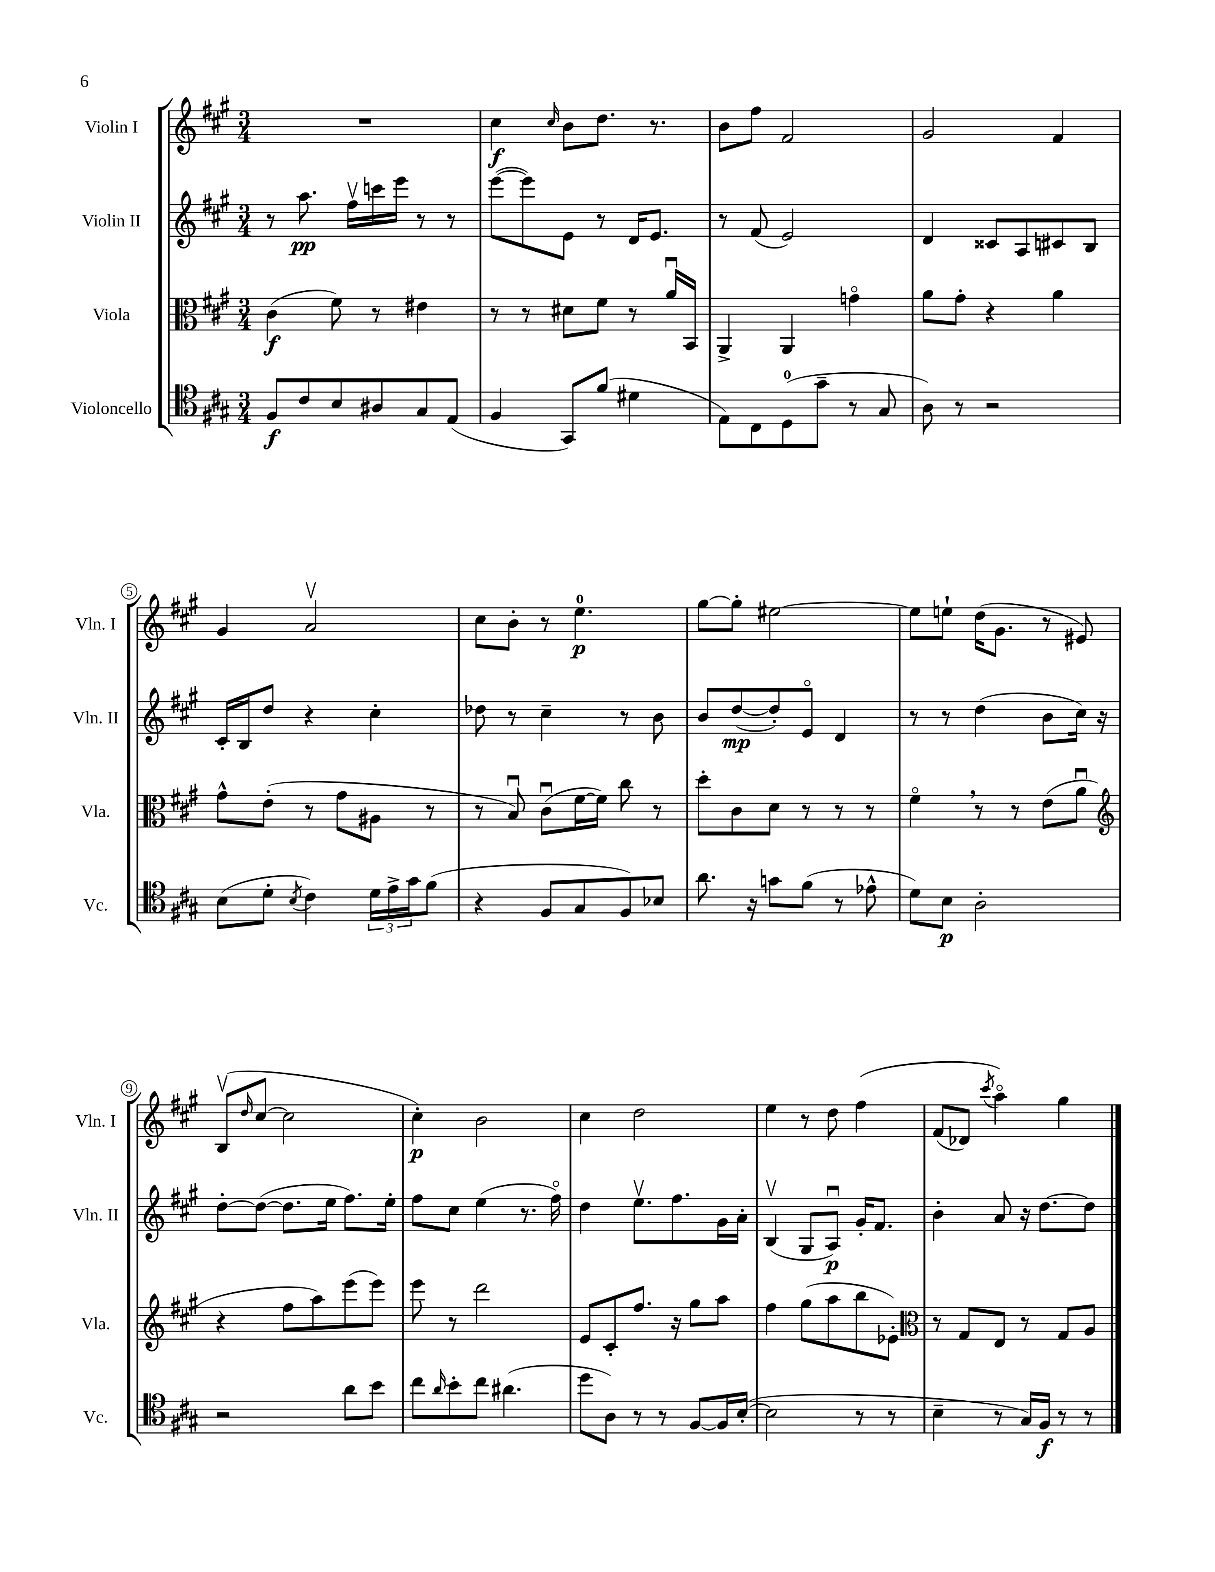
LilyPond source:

<<
\new StaffGroup <<
\new Staff = "s0" \with { instrumentName = "Violin I" shortInstrumentName = "Vln. I" } {
    \clef treble \key a \major \numericTimeSignature \time 3/4
    R2. |
    cis''4\f \grace { cis''16 } b'8 d''8. r8. |
    b'8 fis''8 fis'2 |
    gis'2 fis'4 |
    gis'4 a'2\upbow |
    cis''8 b'8-. r8 e''4.-0\p |
    gis''8~ gis''8-. eis''2~ |
    eis''8 e''8-! d''16( gis'8. r8 eis'8) |
    b8\upbow( \grace { d''16 } cis''8~ cis''2 |
    cis''4-.\p) b'2 |
    cis''4 d''2 |
    e''4 r8 d''8 fis''4\( |
    fis'8( des'8) \acciaccatura { cis'''8 } a''4\flageolet\) gis''4 \bar "|." |
}
\new Staff = "s1" \with { instrumentName = "Violin II" shortInstrumentName = "Vln. II" } {
    \clef treble \key a \major \numericTimeSignature \time 3/4
    r8 a''8.\pp fis''16\upbow c'''16 e'''16 r8 r8 |
    e'''8~( e'''8) e'8 r8 d'16 e'8. |
    r8 fis'8( e'2) |
    d'4 cisis'8 a8 cis'8 b8 |
    cis'16-. b16 d''8 r4 cis''4-. |
    des''8 r8 cis''4-- r8 b'8 |
    b'8 d''8~\mp( d''8-.) e'8\flageolet d'4 |
    r8 r8 d''4( b'8 cis''16) r16 |
    d''8~-. d''8~( d''8. e''16 fis''8.) e''16-. |
    fis''8 cis''8 e''4( r8. fis''16\flageolet) |
    d''4 e''8.\upbow fis''8. gis'16 a'16-. |
    b4\upbow( gis8 a8\downbow\p) gis'16-. fis'8. |
    b'4-. a'8 r16 d''8.~ d''8 \bar "|." |
}
\new Staff = "s2" \with { instrumentName = "Viola" shortInstrumentName = "Vla." } {
    \clef alto \key a \major \numericTimeSignature \time 3/4
    cis'4\f( fis'8) r8 eis'4 |
    r8 r8 dis'8 fis'8 r8 a'16\downbow b,16 |
    a,4-> a,4 g'4\flageolet |
    a'8 gis'8-. r4 a'4 |
    gis'8-^ e'8-.( r8 gis'8 ais8 r8 |
    r8 b8\downbow) cis'8\downbow( fis'16~ fis'16) cis''8 r8 |
    d''8-. cis'8 d'8 r8 r8 r8 |
    fis'4\flageolet \breathe r8 r8 e'8( a'8\downbow |
    \clef treble r4 fis''8 a''8) e'''8( e'''8) |
    e'''8 r8 d'''2 |
    e'8 cis'8-. fis''8. r16 gis''8 a''8 |
    fis''4 gis''8( a''8 b''8 ees'8-.) |
    \clef alto r8 gis8 e8 r8 gis8 a8 \bar "|." |
}
\new Staff = "s3" \with { instrumentName = "Violoncello" shortInstrumentName = "Vc." } {
    \clef tenor \key a \major \numericTimeSignature \time 3/4
    fis8\f cis'8 b8 ais8 gis8 e8( |
    fis4 gis,8) fis'8( dis'4 |
    e8) cis8 d8-0( gis'8-- r8 gis8 |
    a8) r8 r2 |
    b8( d'8-. \acciaccatura { b8 } cis'4) \tuplet 3/2 { d'16 e'16-> gis'16 } fis'8( |
    r4 fis8 gis8 fis8) bes8 |
    a'8. r16 g'8 fis'8( r8 ees'8-^ |
    d'8) b8\p a2-. |
    r2 a'8 b'8 |
    cis''8 \grace { a'16 } b'8-. cis''8 ais'4.( |
    d''8 a8) r8 r8 fis8~ fis16 b16~-.( |
    b2 r8 r8 |
    b4-- r8 gis16) fis16\f r8 r8 \bar "|." |
}
>>
>>
\layout { \context { \Score \override BarNumber.stencil = #(make-stencil-circler 0.1 0.3 ly:text-interface::print) } }
